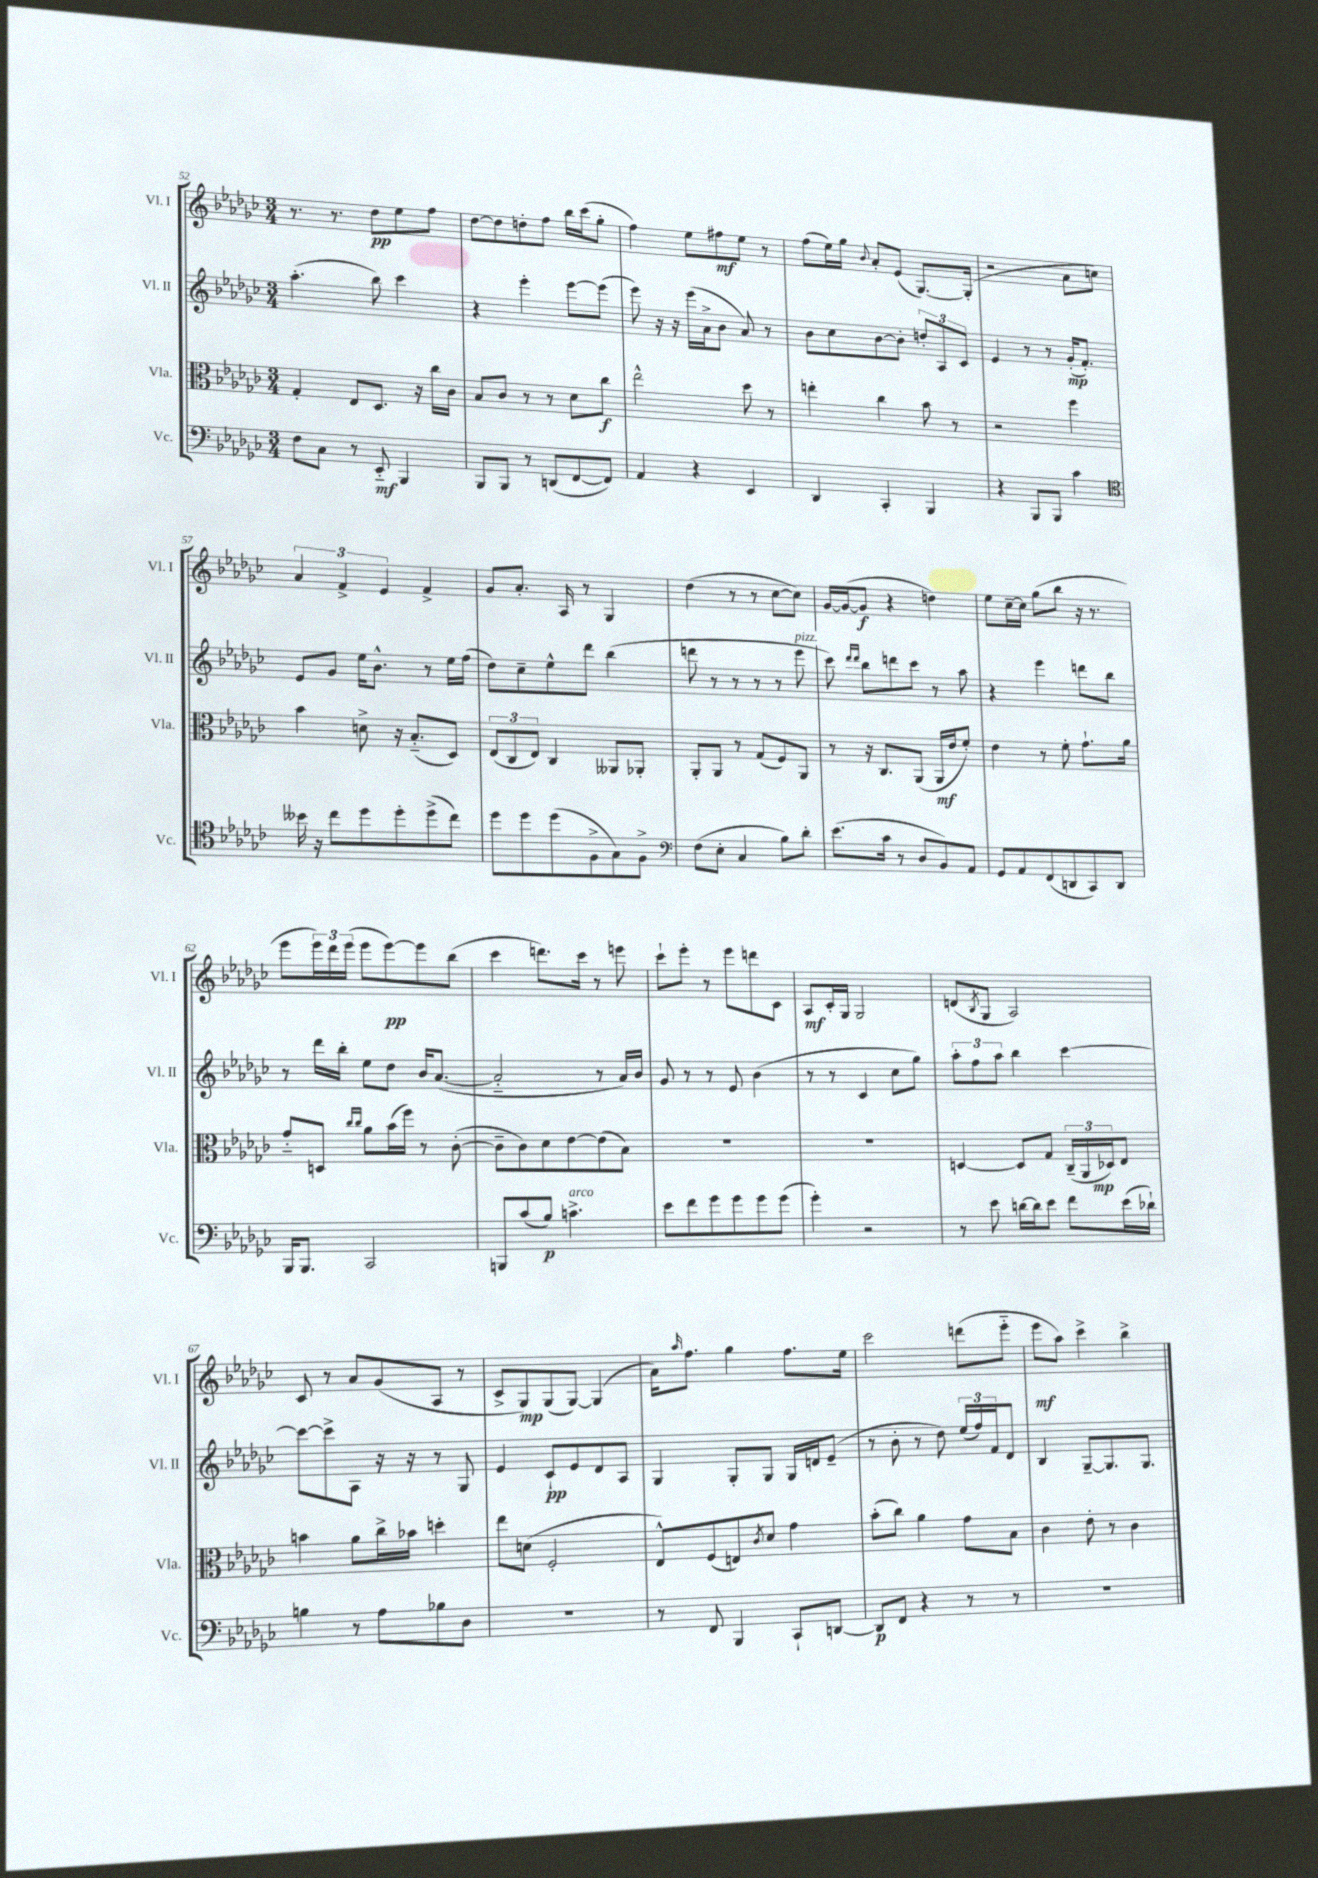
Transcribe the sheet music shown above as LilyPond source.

<<
\new StaffGroup <<
\new Staff = "s0" \with { instrumentName = "Vl. I" shortInstrumentName = "Vl. I" } {
    \clef treble \key ges \major \numericTimeSignature \time 3/4
    r8. r8. des''8\pp ees''8 f''8 |
    des''8~ des''8 d''8-. f''8 bes''16 ces'''16( ges''8-. |
    f''4) ees''8 fis''8\mf ees''8 r8 |
    f''8( ees''16) ges''16 \appoggiatura { bes'8 } aes'8-. ees'8( ges8.~) ges16-.( |
    r2 aes'8 c''8) |
    \tuplet 3/2 { aes'4 f'4-> ees'4 } f'4-> |
    ges'8 aes'8.-. aes16 r8 ges4 |
    des''4( r8 r8 ces''8~ ces''8) |
    ges'16~ ges'16~( ges'8\f r4 d''4) |
    ees''8 ces''16~-- ces''16 ges''8( bes''8 r16 r8. |
    ees'''8 \tuplet 3/2 { ees'''16) des'''16 ees'''16( } ees'''8 ees'''8~\pp) ees'''8 bes''8( |
    ces'''4 d'''8.) ces'''16 r8 e'''8 |
    ces'''8-! ees'''8-. r8 ees'''8 d'''8 ces'8 |
    aes8\mf ces'16-. ges16 ges2 |
    d'8( \acciaccatura { bes8 } ges8 aes2) |
    ces'8 r8 aes'8 ges'8( aes8 r8 |
    ces'8-> ges8\mp) ges8( ges8~) ges4( |
    aes'16) \grace { aes''16 } f''8. ges''4 f''8. ees''16 |
    ces'''2 d'''8( ees'''8-_ |
    ees'''8\mf aes''8) ces'''4-> bes''4-> \bar "|." |
}
\new Staff = "s1" \with { instrumentName = "Vl. II" shortInstrumentName = "Vl. II" } {
    \clef treble \key ges \major \numericTimeSignature \time 3/4
    aes''4.-.( bes''8) ces'''4 |
    r4 ees'''4-. ees'''8~ ees'''8( |
    ees'''8) r16 r16 ees'''16( aes'16-> bes'8 aes'8) r8 |
    bes'8 ces''8 bes'8~ bes'8-. \tuplet 3/2 { d''8-. aes8 ces'8 } |
    ees'4 r8 r8 ges'16-.\mp( f'8.-.) |
    ees'8 ges'8 ees''16 bes'8.-^ r8 ees''16 f''16( |
    des''8) ces''8-- ees''8-^ des'''8 bes''4( |
    d'''8 r8 r8 r8 r8 ees'''8^\markup { \italic "pizz." } |
    ces'''8) \grace { des'''16 des'''16 } bes''8 d'''8 ces'''8 r8 aes''8 |
    r4 ees'''4 d'''8 bes''8 |
    r8 des'''16 bes''16-. ees''8 des''8 bes'16 aes'8.~( |
    aes'2-_ r8 aes'16) bes'16 |
    ges'8 r8 r8 ees'8 bes'4( |
    r8 r8 ces'4 ces''8 ges''8) |
    \tuplet 3/2 { aes''8-. f''8 aes''8 } bes''4 ces'''4~ |
    ces'''8~ ces'''8-> aes8 r16 r16 r8 ges8 |
    ees'4 ces'8-!\pp ees'8 des'8 aes8 |
    ges4 ges8-. ges8 ges16 d'16 ees'8--( |
    r8 bes'8-. r8 des''8) \tuplet 3/2 { ees''16( f''16) f'16 } des'8 |
    bes4 ges8~-- ges8. ges8. \bar "|." |
}
\new Staff = "s2" \with { instrumentName = "Vla." shortInstrumentName = "Vla." } {
    \clef alto \key ges \major \numericTimeSignature \time 3/4
    ges4-. ees8 des8. r16 ces''16 ces'16 |
    bes8 ces'8 r8 r8 des'8 ces''8\f |
    ees''2-^ des''8 r8 |
    e''4-. ces''4 bes'8 r8 |
    r2 f''4 |
    bes'4 d'8-> r16 bes8.-_( des8) |
    \tuplet 3/2 { ees8( ces8 ees8) } ces4 aeses,8 aes,8-. |
    aes,8-. aes,8 r8 ges8( f8) aes,8 |
    r8 r16 ces8. aes,8( aes,16\mf ees'16 f'8-.) |
    ees'4 r8 f'8-. ges'8.-! aes'16 |
    ges'8-_ d8 \grace { ces''16 ces''16 } aes'8 bes'16( f''16) r8 ces'8~-.( |
    ces'8-- ces'8) des'8 ees'8~ ees'8( bes8) |
    R2. |
    R2. |
    d4~ d8 ges8 \tuplet 3/2 { ces16--( aes,16 des16\mp) } ees8 |
    b'4 aes'8 ces''16-> bes'16 d''4-. |
    ees''8 d'8( f2-. |
    ees8-^) f8( e8) \acciaccatura { ces'8 } des'8 ges'4 |
    bes'8-.( ces''8) aes'4 ges'8 bes8 |
    ces'4 ees'8-. r8 ces'4 \bar "|." |
}
\new Staff = "s3" \with { instrumentName = "Vc." shortInstrumentName = "Vc." } {
    \clef bass \key ges \major \numericTimeSignature \time 3/4
    f8 ces8 r8 ees,8-_\mf bes,,4 |
    bes,,8 bes,,8 r8 d,8( f,8~ f,8) |
    aes,4 r4 ees,4 |
    des,4 ces,4-. bes,,4 |
    r4 bes,,8 bes,,8 ces'4 |
    \clef tenor beses'16 r16 ces''8 des''8 des''8-. des''8->( ces''8) |
    des''8 des''8 des''8( f8-> ges8) f8-> |
    \clef bass f8( ees8-. ces4 bes8) des'8-. |
    ees'8.( ces'16 r8 des8 bes,8) aes,8 |
    ges,8 aes,8 f,8( d,8 ces,8) d,8 |
    bes,,16 bes,,8. ces,2 |
    b,,8 ces'8( bes8\p) c'4.->^\markup { \italic "arco" } |
    ees'8 f'8 ges'8 ges'8 ges'8 ges'8( |
    ges'4-.) r2 |
    r8 ees'8 d'16~ d'16 ees'8 f'8 ees'16( des'16-!) |
    b4 r8 aes8 bes8 des8 |
    R2. |
    r8 f,8 bes,,4 ces,8-! d,8~ |
    d,8\p f,8 r4 r8 r8 |
    R2. \bar "|." |
}
>>
>>
\layout { \context { \Score currentBarNumber = #52 } }
